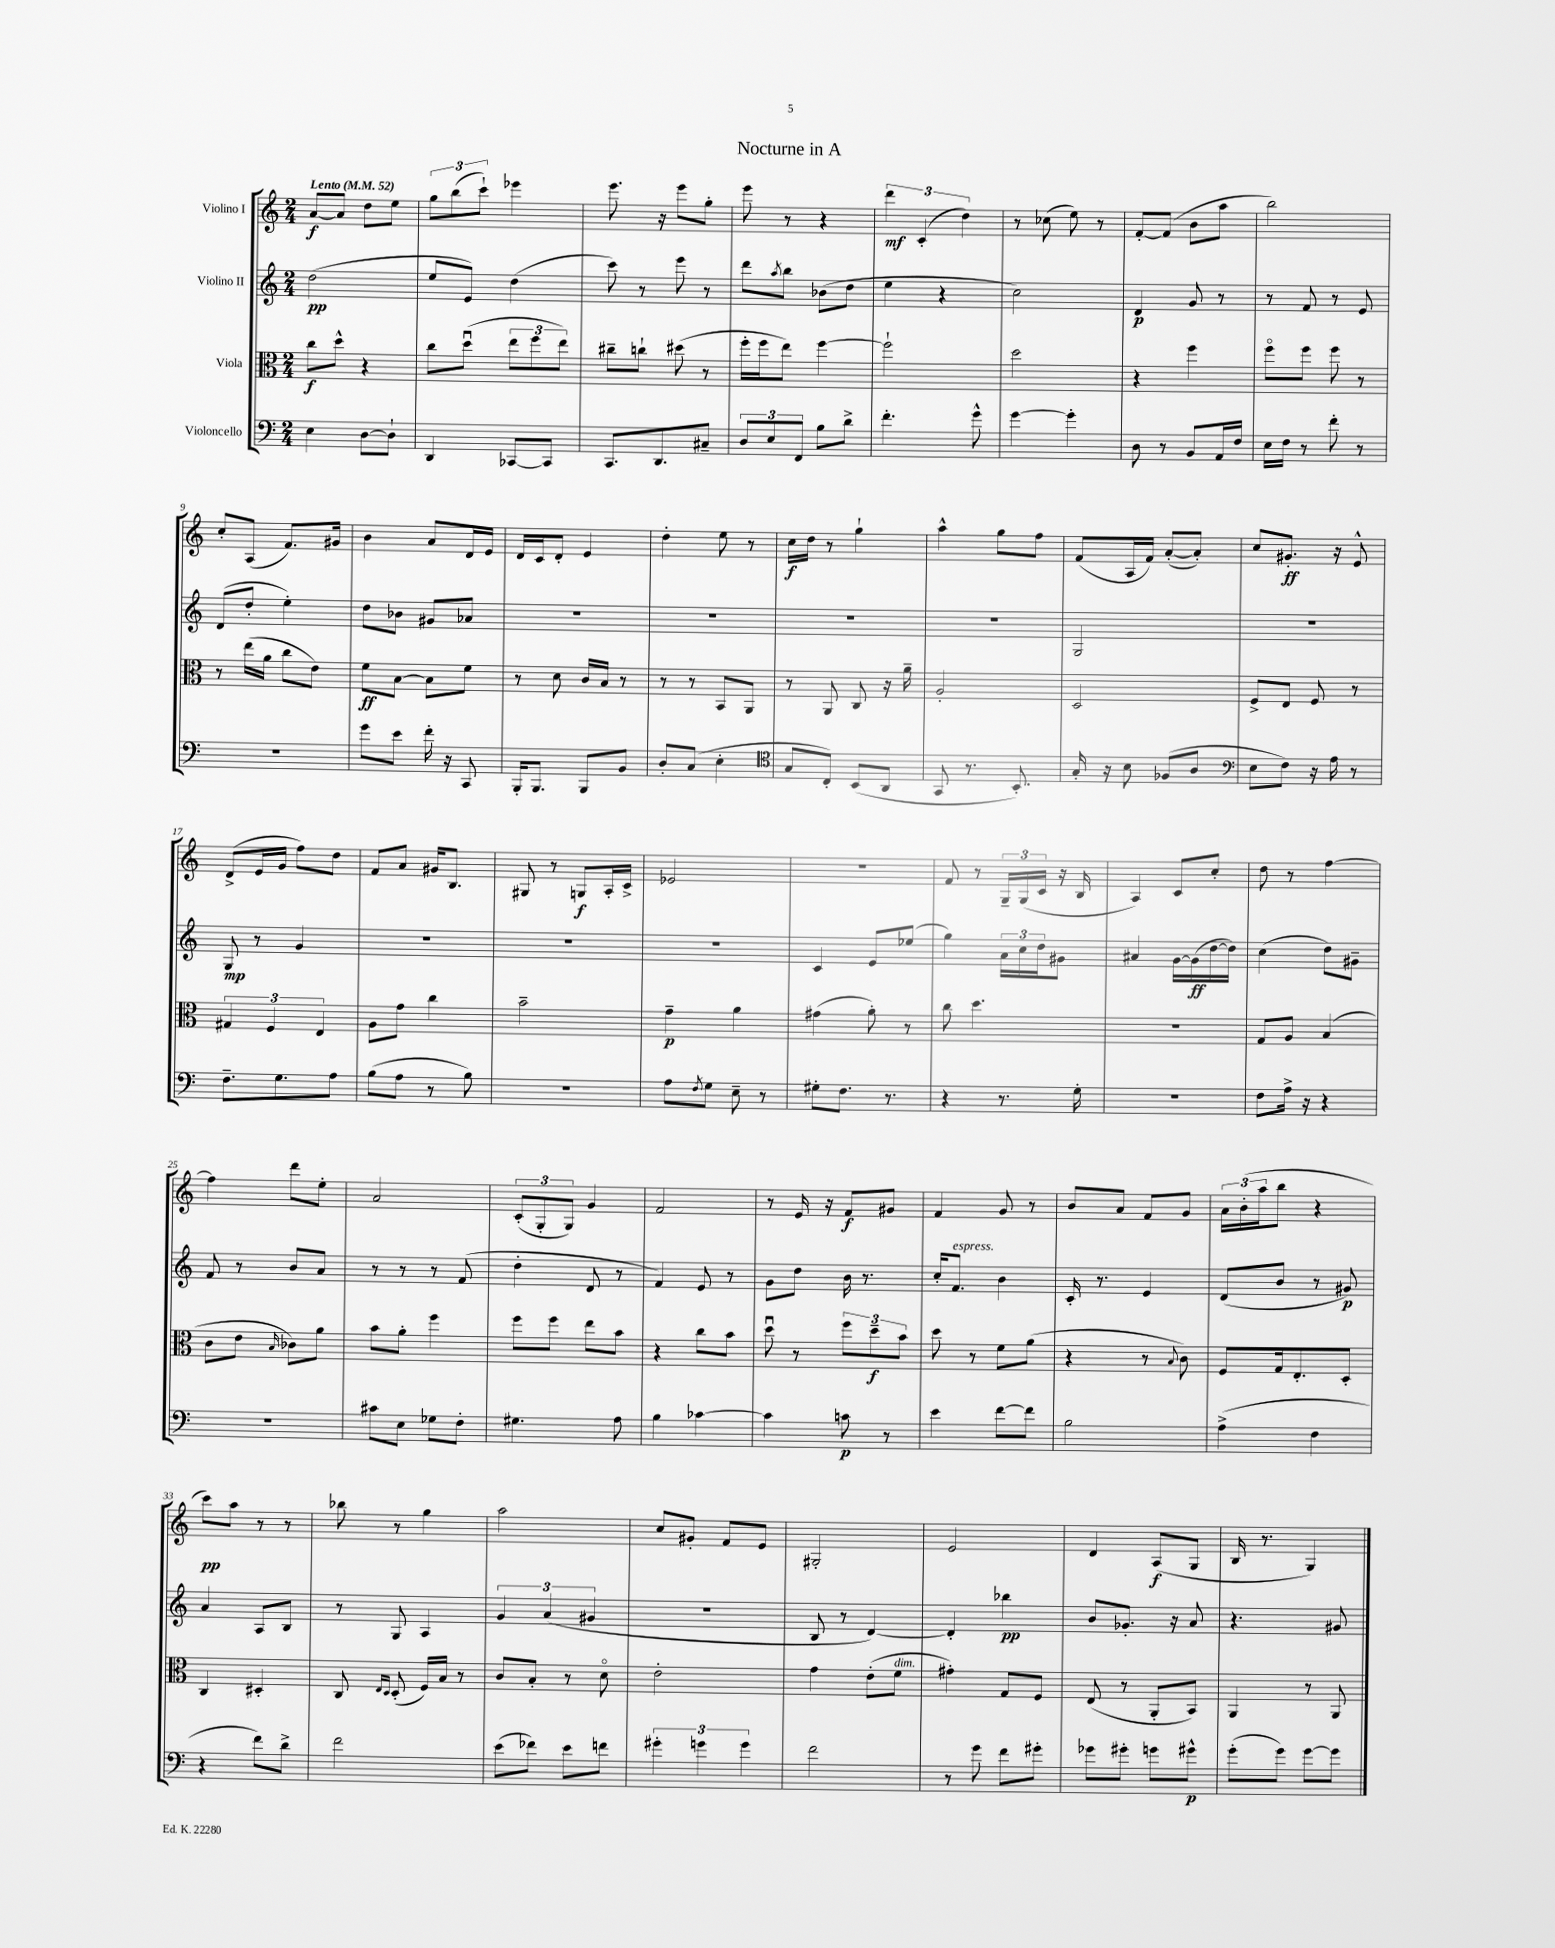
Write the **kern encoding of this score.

**kern	**dynam	**kern	**dynam	**kern	**dynam	**kern	**dynam
*part4	*part4	*part3	*part3	*part2	*part2	*part1	*part1
*staff4	*staff4	*staff3	*staff3	*staff2	*staff2	*staff1	*staff1
*I"Violoncello	*	*I"Viola	*	*I"Violino II	*	*I"Violino I	*
*clefF4	*	*clefC3	*	*clefG2	*	*clefG2	*
*k[]	*	*k[]	*	*k[]	*	*k[]	*
*M2/4	*	*M2/4	*	*M2/4	*	*M2/4	*
*MM52	*	*MM52	*	*MM52	*	*MM52	*
=1	=1	=1	=1	=1	=1	=1	=1
!	!	!	!	!	!	!LO:TX:a:B:t=Lento	!
4E\	.	8cc\L	f	(2dd\	pp	[8a/L	f
.	.	8dd^^\J	.	.	.	8a/J]	.
[8D\L	.	4r	.	.	.	8dd\L	.
8D`\J]	.	.	.	.	.	8ee\J	.
=2	=2	=2	=2	=2	=2	=2	=2
4DD/	.	8cc\L	.	8ee/L	.	12gg\L	.
.	.	.	.	.	.	(12bb\	.
.	.	(8ddu\J	.	8e/J)	.	.	.
.	.	.	.	.	.	12ccc`\J)	.
[8CC-X/L	.	12ee\L	.	(4dd\	.	4eee-X\	.
.	.	12ff\	.	.	.	.	.
8CC-/J]	.	.	.	.	.	.	.
.	.	12ee\J)	.	.	.	.	.
=3	=3	=3	=3	=3	=3	=3	=3
8.CC/L	.	8cc#X~\L	.	8ccc\)	.	8.eee\	.
.	.	8ccn`\J	.	8r	.	.	.
8.DD/	.	.	.	.	.	16r	.
.	.	(8dd#X\	.	8eee\	.	8eee\L	.
8C#X~/J	.	8r	.	8r	.	8gg'\J	.
=4	=4	=4	=4	=4	=4	=4	=4
12D/L	.	16ff'\LL	.	8ddd\L	.	8eee\	.
.	.	16ff\J	.	.	.	.	.
12E/	.	.	.	.	.	.	.
.	.	.	.	8qaa/	.	.	.
.	.	8ee\J)	.	8bb\J	.	8r	.
12FF/J	.	.	.	.	.	.	.
8B\L	.	[4ff\	.	(8b-X\L	.	4r	.
8d^\J	.	.	.	8dd\J	.	.	.
=5	=5	=5	=5	=5	=5	=5	=5
4.f'\	.	2ff`\]	.	4ee\	.	6ddd\	mf
.	.	.	.	.	.	(6c'/	.
.	.	.	.	4r	.	.	.
.	.	.	.	.	.	6dd\)	.
8g^^\	.	.	.	.	.	.	.
=6	=6	=6	=6	=6	=6	=6	=6
[4g\	.	2dd\	.	2cc\)	.	8r	.
.	.	.	.	.	.	(8cc-X\	.
4g'\]	.	.	.	.	.	8ee\)	.
.	.	.	.	.	.	8r	.
=7	=7	=7	=7	=7	=7	=7	=7
8D\	.	4r	.	4d/	p	[8f'/L	.
8r	.	.	.	.	.	(8f/J]	.
8BB/L	.	4ff\	.	8g/	.	8b\L	.
16AA/L	.	.	.	8r	.	8aa\J	.
16F/JJ	.	.	.	.	.	.	.
=8	=8	=8	=8	=8	=8	=8	=8
16E\LL	.	8ff\L	.	8r	.	2bb\)	.
16F\JJ	.	.	.	.	.	.	.
8r	.	8ff\J	.	8f/	.	.	.
8f'\	.	8ff\	.	8r	.	.	.
8r	.	8r	.	8e/	.	.	.
!!LO:LB:g=z
=9	=9	=9	=9	=9	=9	=9	=9
2r	.	8r	.	(8d/L	.	8cc'/L	.
.	.	(16ee\LL	.	8dd'/J	.	(8A/J	.
.	.	16a\JJ	.	.	.	.	.
.	.	8cc\L	.	4ee'\)	.	8.f/L)	.
.	.	8e\J)	.	.	.	.	.
.	.	.	.	.	.	16g#X/Jk	.
=10	=10	=10	=10	=10	=10	=10	=10
8g\L	.	8f\L	ff	8dd\L	.	4b\	.
8e\J	.	[8B\J	.	8b-X\J	.	.	.
16f'\	.	8B\L]	.	8g#X/L	.	8a/L	.
16r	.	.	.	.	.	.	.
8CC/	.	8f\J	.	8a-X/J	.	16d/L	.
.	.	.	.	.	.	16e/JJ	.
=11	=11	=11	=11	=11	=11	=11	=11
16BBB'/KL	.	8r	.	2r	.	16d/LL	.
8.BBB/J	.	.	.	.	.	16c/J	.
.	.	8d\	.	.	.	8d'/J	.
8BBB/L	.	16c/LL	.	.	.	4e/	.
.	.	16B/JJ	.	.	.	.	.
8BB/J	.	8r	.	.	.	.	.
=12	=12	=12	=12	=12	=12	=12	=12
8D'/L	.	8r	.	2r	.	4dd'\	.
(8C/J	.	8r	.	.	.	.	.
4E'\	.	8BB/L	.	.	.	8ee\	.
.	.	8AA/J	.	.	.	8r	.
=13	=13	=13	=13	=13	=13	=13	=13
*clefC4	*	*	*	*	*	*	*
8G/L	.	8r	.	2r	.	16cc\LL	f
.	.	.	.	.	.	16dd\JJ	.
8C'/J)	.	8AA/	.	.	.	8r	.
(8BB/L	.	8C/	.	.	.	4gg`\	.
8AA/J	.	16r	.	.	.	.	.
.	.	16a~\	.	.	.	.	.
=14	=14	=14	=14	=14	=14	=14	=14
8GG/	.	2A'/	.	2r	.	4aa^^\	.
8.r	.	.	.	.	.	.	.
.	.	.	.	.	.	8gg\L	.
8.BB'/)	.	.	.	.	.	.	.
.	.	.	.	.	.	8ff\J	.
=15	=15	=15	=15	=15	=15	=15	=15
16G'/	.	2D/	.	2G/	.	(8f/L	.
16r	.	.	.	.	.	.	.
8B\	.	.	.	.	.	16A/L	.
.	.	.	.	.	.	16f/JJ)	.
(8F-X/L	.	.	.	.	.	([8a'/L	.
8A/J	.	.	.	.	.	8a'/J])	.
=16	=16	=16	=16	=16	=16	=16	=16
*clefF4	*	*	*	*	*	*	*
8E\L	.	8F^/L	.	2r	.	8cc/L	.
8F\J)	.	8E/J	.	.	.	8.g#X'/J	ff
16r	.	8F/	.	.	.	.	.
16A\	.	.	.	.	.	16r	.
8r	.	8r	.	.	.	8e^^/	.
!!LO:LB:g=z
=17	=17	=17	=17	=17	=17	=17	=17
8.F~\L	.	6G#X/	.	8G/	mp	(8d^/L	.
.	.	.	.	8r	.	16e/L	.
.	.	6F/	.	.	.	.	.
8.G\	.	.	.	.	.	16g/JJ	.
.	.	.	.	4g/	.	8ff\L)	.
.	.	6E/	.	.	.	.	.
8A\J	.	.	.	.	.	8dd\J	.
=18	=18	=18	=18	=18	=18	=18	=18
(8B\L	.	8A\L	.	2r	.	8f/L	.
8A\J	.	8g\J	.	.	.	8a/J	.
8r	.	4cc\	.	.	.	16g#X/KL	.
.	.	.	.	.	.	8.B/J	.
8B\)	.	.	.	.	.	.	.
=19	=19	=19	=19	=19	=19	=19	=19
2r	.	2b~\	.	2r	.	8G#X/	.
.	.	.	.	.	.	8r	.
.	.	.	.	.	.	8Gn/L	f
.	.	.	.	.	.	16A'/L	.
.	.	.	.	.	.	16c^/JJ	.
=20	=20	=20	=20	=20	=20	=20	=20
8A\L	.	4g~\	p	2r	.	2e-X/	.
8qF/	.	.	.	.	.	.	.
8G\J	.	.	.	.	.	.	.
8E~\	.	4a\	.	.	.	.	.
8r	.	.	.	.	.	.	.
=21	=21	=21	=21	=21	=21	=21	=21
8G#X'\L	.	(4g#X\	.	4c/	.	2r	.
8.F\J	.	.	.	.	.	.	.
.	.	8a'\)	.	8e/L	.	.	.
8.r	.	.	.	.	.	.	.
.	.	8r	.	(8ee-X/J	.	.	.
=22	=22	=22	=22	=22	=22	=22	=22
4r	.	8cc\	.	4gg\)	.	8f/	.
.	.	4.dd\	.	.	.	8r	.
8.r	.	.	.	24a\LL	.	24G~/LL	.
.	.	.	.	24cc\	.	(24G/	.
.	.	.	.	24dd\J	.	24c/JJ	.
.	.	.	.	8g#X\J	.	16r	.
16G'\	.	.	.	.	.	16B/	.
=23	=23	=23	=23	=23	=23	=23	=23
2r	.	2r	.	4a#X/	.	4A/)	.
.	.	.	.	[16g\LL	.	8c/L	.
.	.	.	.	(16g\]	ff	.	.
.	.	.	.	[16dd\	.	8cc'/J	.
.	.	.	.	16dd\JJ])	.	.	.
=24	=24	=24	=24	=24	=24	=24	=24
8F\L	.	8G/L	.	(4cc\	.	8dd\	.
16A^\Jk	.	8A/J	.	.	.	8r	.
16r	.	.	.	.	.	.	.
4r	.	(4B/	.	8dd\L)	.	[4ff\	.
.	.	.	.	8g#X~\J	.	.	.
!!LO:LB:g=z
=25	=25	=25	=25	=25	=25	=25	=25
2r	.	8c\L	.	8f/	.	4ff\]	.
.	.	8e\J	.	8r	.	.	.
.	.	16qqB/	.	.	.	.	.
.	.	8c-X\L)	.	8b/L	.	8ddd\L	.
.	.	8a\J	.	8a/J	.	8ee'\J	.
=26	=26	=26	=26	=26	=26	=26	=26
8c#X\L	.	8b\L	.	8r	.	2a/	.
8E\J	.	8a'\J	.	8r	.	.	.
8G-X\L	.	4ff\	.	8r	.	.	.
8F'\J	.	.	.	(8f/	.	.	.
=27	=27	=27	=27	=27	=27	=27	=27
4.G#X\	.	8ff\L	.	4dd'\	.	(12c'/L	.
.	.	.	.	.	.	12G'/	.
.	.	8ff\J	.	.	.	.	.
.	.	.	.	.	.	12G/J)	.
.	.	8ee\L	.	8d/	.	4g/	.
8A\	.	8b\J	.	8r	.	.	.
=28	=28	=28	=28	=28	=28	=28	=28
4B\	.	4r	.	4f/)	.	2f/	.
[4c-X\	.	8cc\L	.	8e/	.	.	.
.	.	8b\J	.	8r	.	.	.
=29	=29	=29	=29	=29	=29	=29	=29
4c-\]	.	8ddu\	.	8g\L	.	8r	.
.	.	8r	.	8dd\J	.	16e/	.
.	.	.	.	.	.	16r	.
8cn\	p	12ff\L	.	16b\	.	8f/L	f
.	.	.	.	8.r	.	.	.
.	.	12dd~\	f	.	.	.	.
8r	.	.	.	.	.	8g#X/J	.
.	.	12b\J	.	.	.	.	.
=30	=30	=30	=30	=30	=30	=30	=30
4e\	.	8dd\	.	16cc'/KL	.	4f/	.
!	!	!	!	!LO:TX:a:i:t=espress.	!	!	!
.	.	.	.	8.f/J	.	.	.
.	.	8r	.	.	.	.	.
[8f\L	.	8f\L	.	4b\	.	8g/	.
8f\J]	.	(8a\J	.	.	.	8r	.
=31	=31	=31	=31	=31	=31	=31	=31
2B\	.	4r	.	16c'/	.	8b/L	.
.	.	.	.	8.r	.	.	.
.	.	.	.	.	.	8a/J	.
.	.	8r	.	4e/	.	8f/L	.
.	.	8qqB/	.	.	.	.	.
.	.	8c\)	.	.	.	8g/J	.
=32	=32	=32	=32	=32	=32	=32	=32
(4A^\	.	8F/L	.	(8d/L	.	24a\LL	.
.	.	.	.	.	.	(24b'\	.
.	.	.	.	.	.	24aa\J	.
.	.	16G/k	.	8b/J	.	8bb\J	.
.	.	8.E'/	.	.	.	.	.
4F\	.	.	.	8r	.	4r	.
.	.	8D'/J	.	8g#X/)	p	.	.
!!LO:LB:g=z
=33	=33	=33	=33	=33	=33	=33	=33
4r	.	4C/	.	4a/	.	8ccc\L)	pp
.	.	.	.	.	.	8aa\J	.
8f\L)	.	4D#X'/	.	8A/L	.	8r	.
8d^\J	.	.	.	8B/J	.	8r	.
=34	=34	=34	=34	=34	=34	=34	=34
2f\	.	8C/	.	8r	.	8bb-X\	.
.	.	16qqE/LL	.	.	.	.	.
.	.	16qqD/JJ	.	.	.	.	.
.	.	(8D'/	.	8G/	.	8r	.
.	.	16F/LL)	.	4A/	.	4gg\	.
.	.	16B/JJ	.	.	.	.	.
.	.	8r	.	.	.	.	.
=35	=35	=35	=35	=35	=35	=35	=35
(8e\L	.	8c/L	.	6g/	.	2aa\	.
8f-X\J)	.	8B'/J	.	.	.	.	.
.	.	.	.	(6a/	.	.	.
8e\L	.	8r	.	.	.	.	.
.	.	.	.	6g#X/	.	.	.
8fn\J	.	8d\	.	.	.	.	.
=36	=36	=36	=36	=36	=36	=36	=36
6g#X'\	.	2e'\	.	2r	.	8cc/L	.
.	.	.	.	.	.	8g#X'/J	.
6gn\	.	.	.	.	.	.	.
.	.	.	.	.	.	8f/L	.
6g\	.	.	.	.	.	.	.
.	.	.	.	.	.	8e/J	.
=37	=37	=37	=37	=37	=37	=37	=37
2f\	.	4g\	.	8B/	.	2G#X'/	.
.	.	.	.	8r	.	.	.
.	.	(8e'\L	.	[4d/)	.	.	.
!	!	!LO:TX:a:i:t=dim.	!	!	!	!	!
.	.	8f\J	.	.	.	.	.
=38	=38	=38	=38	=38	=38	=38	=38
8r	.	4g#X'\)	.	4d'/]	.	2e/	.
8g\	.	.	.	.	.	.	.
8f\L	.	8G/L	.	4bb-X\	pp	.	.
8g#X'\J	.	8F/J	.	.	.	.	.
=39	=39	=39	=39	=39	=39	=39	=39
8g-X\L	.	(8E/	.	8b/L	.	4d/	.
8g#X'\J	.	8r	.	8.g-X'/J	.	.	.
8gn\L	.	8AA'/L	.	.	.	(8A/L	f
.	.	.	.	16r	.	.	.
8g#X^^\J	p	8BB/J)	.	8a/	.	8G/J	.
=40	=40	=40	=40	=40	=40	=40	=40
(8g'\L	.	4AA/	.	4.r	.	16B/	.
.	.	.	.	.	.	8.r	.
8g\J)	.	.	.	.	.	.	.
[8g\L	.	8r	.	.	.	4G/)	.
8g\J]	.	8AA/	.	8g#X/	.	.	.
==	==	==	==	==	==	==	==
*-	*-	*-	*-	*-	*-	*-	*-
